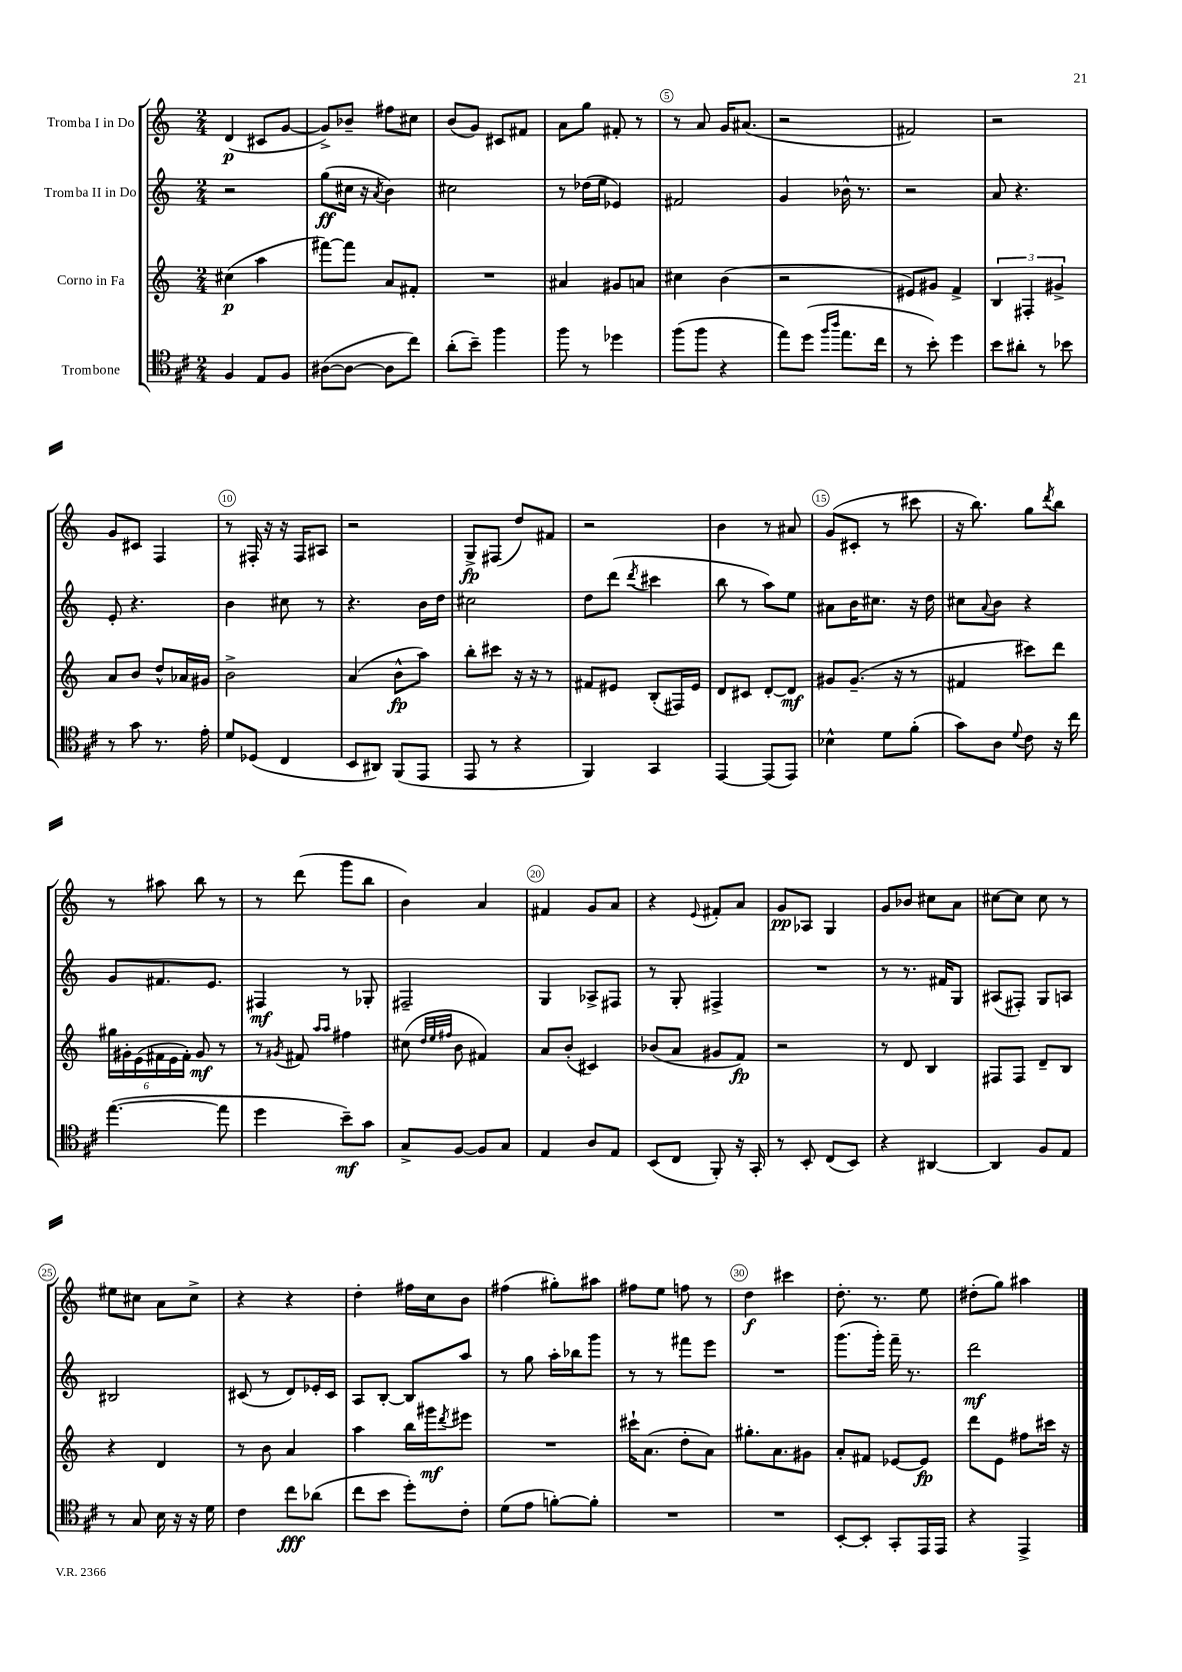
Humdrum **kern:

**kern	**kern	**kern	**kern
*staff4	*staff3	*staff2	*staff1
*clefC4	*clefG2	*clefG2	*clefG2
*k[f#c#]	*k[]	*k[]	*k[]
*M2/4	*M2/4	*M2/4	*M2/4
4F#/	(4cc#\	2r	(4d/
8E/L	4aa\	.	8c#/L
8F#/J	.	.	[8g/J
=	=	=	=
([8A#\L	[8fff#\L)	(8gg\L	8g^/]L)
8A#\_J	8fff#\]J	16cc#\Jk	8b-~/J
.	.	16r	.
.	.	8qa/	.
8A#\]L	8a/L	4b\)	8ff#\L
8cc#\J)	8f#'/J	.	8cc#\J
=	=	=	=
(8a'\L	2r	2cc#\	(8b/L
8b~\J)	.	.	8g/J)
4ff#\	.	.	8c#/L
.	.	.	8f#/J
=	=	=	=
8ff#\	4a#/	8r	8a\L
8r	.	(16dd-\LL	8gg\J
.	.	16ee\JJ	.
4dd-\	8g#/L	4e-/)	8f#'/
.	8a/J	.	8r
=	=	=	=
(8ff#\L	4cc#\	2f#/	8r
8ff#\J	.	.	8a/
4r	(4b\	.	16g/LK
.	.	.	(8.a#/J
=	=	=	=
8ee\L)	2r	4g/	2r
(8dd\J	.	.	.
16qqff#/LL	.	.	.
16qqaa/JJ	.	.	.
8.ee\L	.	16b-^^\	.
.	.	8.r	.
16cc#\Jk	.	.	.
=	=	=	=
8r	8e#/L)	2r	2f#/)
8b'\)	8g#/J	.	.
4dd\	4f^/	.	.
=	=	=	=
8b\L	6B/	8a/	2r
8a#'\J	.	4.r	.
.	6F#'/	.	.
8r	.	.	.
.	6g#^/	.	.
8b-\	.	.	.
=	=	=	=
8r	8a/L	8e'/	8g/L
8g\	8b/J	4.r	8c#/J
8.r	8dd^^/L	.	4F/
.	16a-/L	.	.
16e'\	16g#/JJ	.	.
=	=	=	=
8d/L	2b^\	4b\	8r
(8D-/J	.	.	16F#'/
.	.	.	16r
4C#/	.	8cc#\	16r
.	.	.	16F#/LK
.	.	8r	8A#/J
=	=	=	=
8BB/L	(4a/	4.r	2r
8AA#/J)	.	.	.
(8FF#/L	8b^^\L	.	.
8EE/J	8aa\J)	16b\LL	.
.	.	16dd\JJ	.
=	=	=	=
8EE/	8bb'\L	2cc#\	8G^/L
8r	8ccc#\J	.	(8F#/J
4r	16r	.	8dd/L)
.	16r	.	.
.	8r	.	8f#/J
=	=	=	=
4FF#/)	8f#/L	8dd\L	2r
.	8e#/J	(8ddd\J	.
.	.	8qddd/	.
4GG/	(8B'/L	4ccc#\	.
.	16F#/L)	.	.
.	16e#/JJ	.	.
=	=	=	=
[4EE/	8d/L	8bb\	4b\
.	8c#/J	8r	.
(8EE/]L	[8d'/L	8aa\L)	8r
8EE/J)	8d/]J	8ee\J	8a#/
=	=	=	=
4B-^^\	8g#/L	8a#\L	(8g/L
.	(8.g#~/J	16b\K	8c#'/J
.	.	8.cc#\J	.
8d\L	.	.	8r
.	16r	.	.
(8f#'\J	8r	16r	8ccc#\
.	.	16dd\	.
=	=	=	=
8g\L)	4f#/	8cc#\L	16r
.	.	.	8.bb\)
.	.	8qqa/	.
8A\J	.	8b\J	.
8qqd/	.	.	.
8c#\	8ccc#\L)	4r	8gg\L
.	.	.	8qddd/
16r	8ddd\J	.	8bb\J
16cc#\	.	.	.
=	=	=	=
([4.ee\	24gg#\LL	8g/L	8r
.	24g#'\	.	.
.	(24e\	.	.
.	24f#\	8.f#/	8aa#\
.	24e\	.	.
.	24f#'\JJ)	.	.
.	8g#/	.	8bb\
.	.	8.e/J	.
8ee\]	8r	.	8r
=	=	=	=
4dd\	8r	4F#/	8r
.	8qg#/	.	.
.	8f#/	.	(8ddd\
.	16qqaa/LL	.	.
.	16qqaa/JJ	.	.
8b~\L)	4ff#\	8r	8ggg\L
8g\J	.	8G-'/	8bb\J
=	=	=	=
8G^/L	(8cc#\	2F#~/	4b\)
.	32qqdd/LLL	.	.
.	32qqee/	.	.
.	32qqff#/JJJ	.	.
[8F#/J	8b\	.	.
8F#/]L	4f#/)	.	4a/
8G/J	.	.	.
=	=	=	=
4E/	8a/L	4G/	4f#/
.	(8b'/J	.	.
8A/L	4c#/)	8A-^/L	8g/L
8E/J	.	8F#/J	8a/J
=	=	=	=
(8BB/L	(8b-/L	8r	4r
8C#/J	8a/J	8G'/	.
.	.	.	8qqe/
8FF#'/)	8g#/L	4F#^/	8f#'/L
16r	8f/J)	.	8a/J
16GG'/	.	.	.
=	=	=	=
8r	2r	2r	8g/L
8BB'/	.	.	8A-/J
(8C#/L	.	.	4G/
8BB/J)	.	.	.
=	=	=	=
4r	8r	8r	8g/L
.	8d/	8.r	8b-/J
[4AA#/	4B/	.	8cc#\L
.	.	16f#/LK	.
.	.	8G/J	8a\J
=	=	=	=
4AA#/]	8F#/L	(8A#/L	[8cc#\L
.	8F#/J	8F#'/J)	8cc#\]J
8F#/L	8d~/L	8G/L	8cc#\
8E/J	8B/J	8A/J	8r
=	=	=	=
8r	4r	2B#/	8ee#\L
8G/	.	.	8cc#\J
16B\	4d/	.	8a\L
16r	.	.	.
16r	.	.	8cc#^\J
16d\	.	.	.
=	=	=	=
4c#\	8r	(8c#/	4r
.	8b\	8r	.
8cc#\L	4a/	8d/L)	4r
(8a-\J	.	16e-'/L	.
.	.	16c#/JJ	.
=	=	=	=
8cc#\L	4aa\	8A/L	4dd'\
8b\J	.	[8B'/J	.
8dd'\L)	16bb\LL	8B/]L	16ff#\LL
.	16ggg#\J	.	16cc\J
.	8qddd/	.	.
8c#'\J	8eee#\J	8aa/J	8b\J
=	=	=	=
(8d\L	2r	8r	(4ff#\
8e\J	.	8gg\	.
[8f'\L)	.	16aa'\LL	8gg#'\L)
.	.	16bb-\J	.
8f'\]J	.	8ggg\J	8aa#\J
=	=	=	=
2r	16ccc#`\LK	8r	8ff#\L
.	(8.a\J	.	.
.	.	8r	8ee\J
.	8dd'\L	8fff#\L	8ff\
.	8a\J)	8eee\J	8r
=	=	=	=
2r	8.gg#'\L	2r	4dd\
.	8.a\	.	.
.	.	.	4ccc#\
.	8g#\J	.	.
=	=	=	=
[8BB'/L	8a'/L	(8.ggg\L	8.dd'\
8BB'/]J	8f#/J	.	.
.	.	16ggg'\Jk)	8.r
8GG'/L	[8e-/L	16fff~\	.
.	.	8.r	.
16EE/L	8e-/]J	.	8ee\
16EE/JJ	.	.	.
=	=	=	=
4r	8ddd\L	2ddd\	(8dd#'\L
.	8e\J	.	8gg\J)
4EE^/	8ff#\L	.	4aa#\
.	16ccc#\Jk	.	.
.	16r	.	.
==	==	==	==
*-	*-	*-	*-
